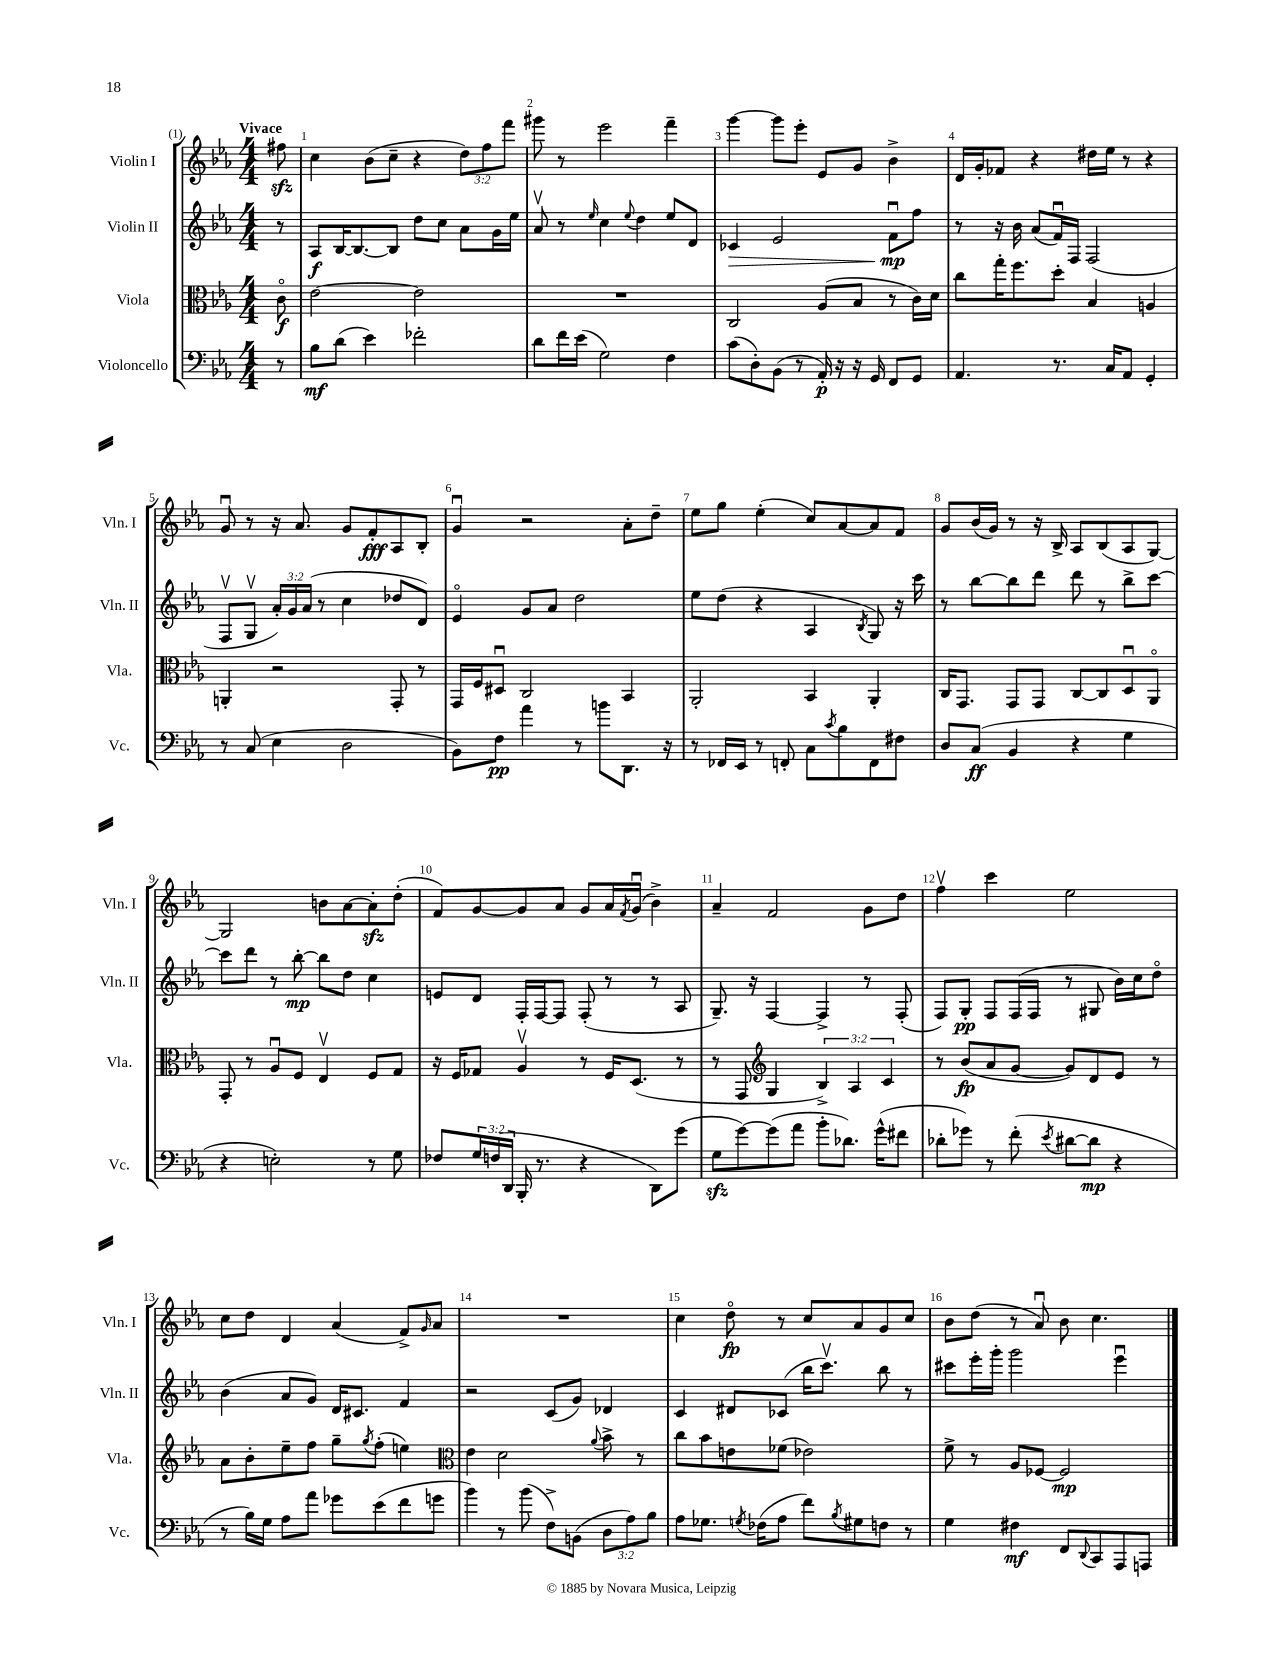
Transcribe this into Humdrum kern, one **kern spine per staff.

**kern	**kern	**kern	**kern
*staff4	*staff3	*staff2	*staff1
*clefF4	*clefC3	*clefG2	*clefG2
*k[b-e-a-]	*k[b-e-a-]	*k[b-e-a-]	*k[b-e-a-]
*M4/4	*M4/4	*M4/4	*M4/4
8r	8co	8r	8ff#
=	=	=	=
8B-	[2e-	8A-	4cc
(8d	.	[16B-	.
.	.	8.B-_	.
4e-)	.	.	(8b-
.	.	8B-]	8cc~
2f-'	2e-]	8dd	4r
.	.	8cc	.
.	.	8a-	12dd)
.	.	.	12ff
.	.	16g	.
.	.	.	12fff
.	.	16ee-	.
=	=	=	=
8d	1r	8a-v	8ggg#
16f	.	8r	8r
(16e-	.	.	.
.	.	16qqee-	.
2G)	.	4cc	2eee-
.	.	8qqee-	.
.	.	4dd	.
4F	.	8ee-	4fff~
.	.	8d	.
=	=	=	=
(8c	2C	4c-	[4ggg
8D')	.	.	.
(8BB-	.	2e-	8ggg]
8r	.	.	8eee-'
16AA-')	(8A-	.	8e-
16r	.	.	.
16r	8B-	.	8g
16GG	.	.	.
8FF	8r	8fu	4b-^
8GG	16c)	8ff	.
.	16d	.	.
=	=	=	=
4.AA-	8cc	8r	16d
.	.	.	16g'
.	16gg'	16r	8f-
.	8.ff	16b-	.
.	.	(8a-	4r
8.r	8dd'	16fu)	.
.	.	16F	.
.	4B-	(2F	16dd#
16C	.	.	16ee-
8AA-	.	.	8r
4GG'	4A	.	4r
=	=	=	=
8r	4AA'	8Fv	8gu
(8C	.	8Gv	8r
4E-	2r	24a-')	16r
.	.	24g	.
.	.	.	8.a-
.	.	(24a-	.
.	.	8r	.
2D	.	4cc	8g
.	.	.	8f'
.	8GG'	8dd-	8A-
.	8r	8d)	8B-'
=	=	=	=
8BB-)	16GG	4e-o	4gu
.	16F	.	.
8F	8D#u	.	.
4a-	2C	8g	2r
.	.	8a-	.
8r	.	2dd	.
8b	.	.	.
8.DD	4BB-	.	8a-'
.	.	.	8dd~
16r	.	.	.
=	=	=	=
8r	2AA-'	8ee-	8ee-
16FF-	.	(8dd	8gg
16EE-	.	.	.
8r	.	4r	(4ee-'
8FF'	.	.	.
8C	4BB-	4A-	8cc)
8qc	.	.	.
8B-	.	.	[8a-
.	.	8qB-	.
8FF	4AA-'	8G)	8a-]
8F#	.	16r	8f
.	.	16ccc	.
=	=	=	=
8D	16C	8r	8g
.	8.GG	.	.
(8C	.	[8bb-	(16b-
.	.	.	16g)
4BB-	8GG	8bb-]	8r
.	8GG	8ddd	16r
.	.	.	16B-^
4r	[8C	8ddd	8A-
.	8C]	8r	(8B-
4G	8Du	8bb-^	8A-
.	8AA-o	[8ccc	[8G)
=	=	=	=
4r	8GG'	8ccc]	2G]
.	8r	8ddd	.
2E')	8A-u	8r	.
.	8F	[8bb-'	.
.	4E-v	8bb-]	8b
.	.	8dd	[8a-
8r	8F	4cc	8a-']
8G	8G	.	(8dd'
=	=	=	=
8F-	16r	8e	8f)
.	16F	.	.
24G	8G-	8d	[8g
(24F	.	.	.
24DD	.	.	.
16BBB-'	4A-v	16F'	8g]
8.r	.	[16F	.
.	.	8F]	8a-
4r	8r	(8F'	8g
.	16F	8r	16a-
.	.	.	8qf
.	(8.D	.	(16gu
8DD)	.	8r	4b-^)
(8g	8r	8A-	.
=	=	=	=
8G	8r	8.G~)	4a-~
[8g)	8GG	.	.
.	.	16r	.
*	*clefG2	*	*
(8g]	4G	[4F	2f
8a-	.	.	.
8b-'	6B-^)	4F^]	.
8.d-)	.	.	.
.	6A-	.	.
.	.	8r	8g
(16g^^	.	.	.
.	6c	.	.
8f#	.	(8F'	8dd
=	=	=	=
8d-'	8r	8F)	4ffv
8g-)	(8b-	8G'	.
8r	8a-	8F	4ccc
(8f'	[8g	(16F	.
.	.	16F	.
8qe-	.	.	.
[8d#	8g])	8r	2ee-
8d#]	8d	8G#	.
4r	8e-	16b-)	.
.	.	16cc	.
.	8r	8ddo	.
=	=	=	=
8r	8a-	(4b-	8cc
16B-)	8b-'	.	8dd
16G	.	.	.
8A-	8ee-~	8a-	4d
8a-	8ff	8g)	.
8g-	8gg~	16d	(4a-
.	.	8.c#	.
.	8qgg	.	.
(8e-	(8ff'	.	.
8f	4ee)	4f	8f^)
.	.	.	16qqg
8g	.	.	8a-
=	=	=	=
*	*clefC3	*	*
4b-)	4e-	2r	1r
8r	2d	.	.
(8b-	.	.	.
8F^)	.	(8c	.
(8BB	.	8g)	.
.	8qqa-	.	.
12D	8b-^	4d-	.
12A-)	.	.	.
.	8r	.	.
12B-	.	.	.
=	=	=	=
8A-	8cc	4c	4cc
8.G-	8b-	.	.
.	8e	8d#	8ddo
8qG	.	.	.
(16F-	.	.	.
8A-	(8f-	(8c-	8r
8f)	2e-)	16bb-	8cc
.	.	8.cccv)	.
8qB-	.	.	.
8G#	.	.	8a-
8F	.	8bb-	8g
8r	.	8r	8cc
=	=	=	=
4G	8f^	8ccc#	8b-
.	8r	16eee-'	(8dd
.	.	16ggg'	.
4F#	8A-	2ggg	8r
.	[8F-	.	8a-u)
8FF	2F-]	.	8b-
8qqDD	.	.	.
8CC	.	.	4.cc
8AAA-	.	4eee-u	.
8AAA	.	.	.
==	==	==	==
*-	*-	*-	*-
